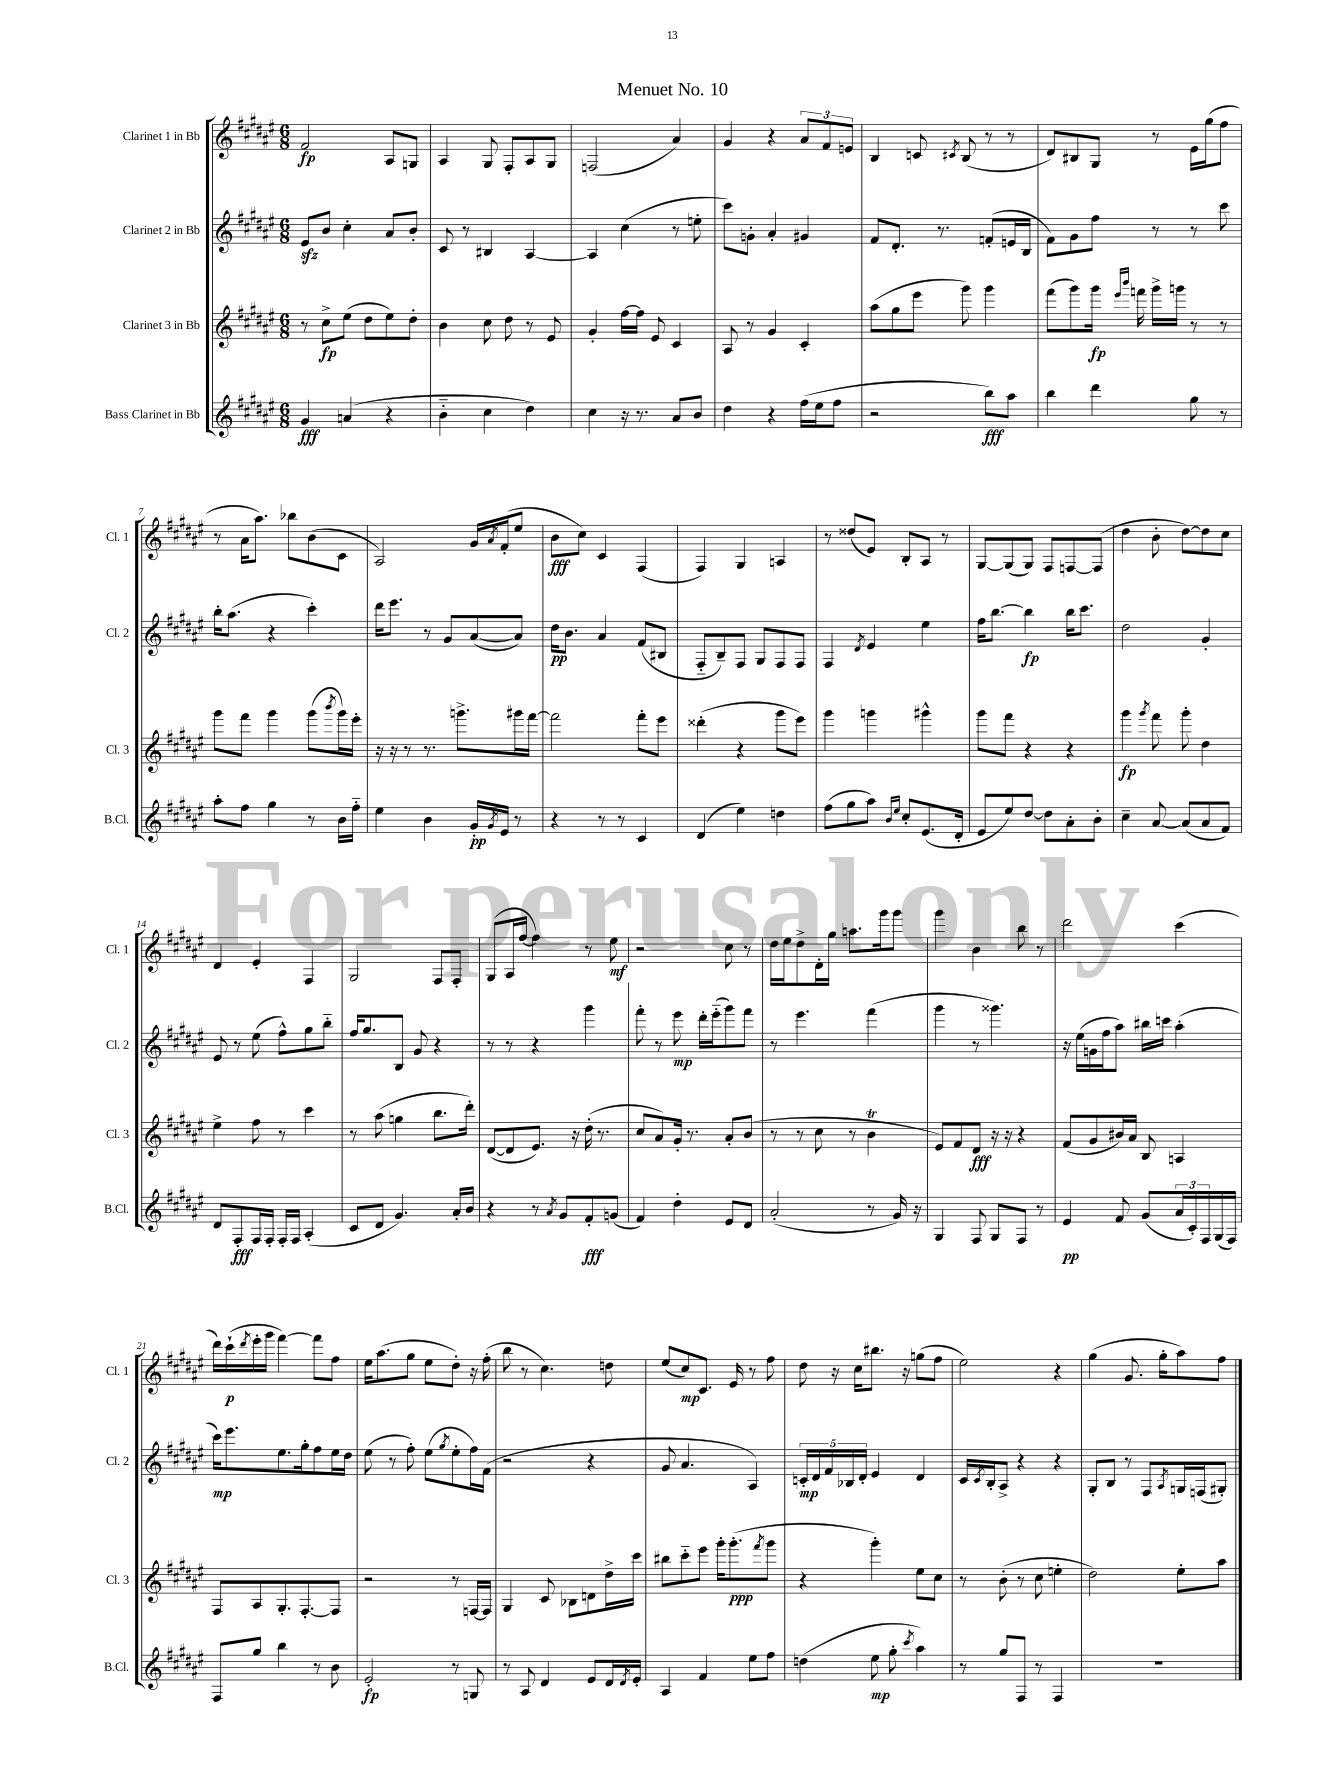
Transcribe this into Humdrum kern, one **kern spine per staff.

**kern	**dynam	**kern	**dynam	**kern	**dynam	**kern	**dynam
*part4	*part4	*part3	*part3	*part2	*part2	*part1	*part1
*staff4	*staff4	*staff3	*staff3	*staff2	*staff2	*staff1	*staff1
*I"Bass Clarinet in Bb	*	*I"Clarinet 3 in Bb	*	*I"Clarinet 2 in Bb	*	*I"Clarinet 1 in Bb	*
*I'B.Cl.	*	*I'Cl. 3	*	*I'Cl. 2	*	*I'Cl. 1	*
*clefG2	*	*clefG2	*	*clefG2	*	*clefG2	*
*k[f#c#g#d#a#e#]	*	*k[f#c#g#d#a#e#]	*	*k[f#c#g#d#a#e#]	*	*k[f#c#g#d#a#e#]	*
*M6/8	*	*M6/8	*	*M6/8	*	*M6/8	*
=1	=1	=1	=1	=1	=1	=1	=1
4g#/	fff	8r	.	8e#zz/L	.	2f#/	fp
.	.	8cc#^\L	fp	8b/J	.	.	.
(4an/	.	(8ee#\J	.	4cc#'\	.	.	.
.	.	8dd#\L	.	.	.	.	.
4r	.	8ee#\)	.	8a#/L	.	8A#/L	.
.	.	8dd#'\J	.	8b'/J	.	8Gn/J	.
=2	=2	=2	=2	=2	=2	=2	=2
4b\	.	4b\	.	8c#/	.	4A#/	.
.	.	.	.	8r	.	.	.
4cc#\	.	8cc#\	.	4B#X/	.	8G#/	.
.	.	8dd#\	.	.	.	8F#'/L	.
4dd#\)	.	8r	.	[4A#/	.	8A#/	.
.	.	8e#/	.	.	.	8G#/J	.
=3	=3	=3	=3	=3	=3	=3	=3
4cc#\	.	4g#'/	.	4A#/]	.	(2Fn/	.
16r	.	[16ff#\LL	.	(4cc#\	.	.	.
8.r	.	16ff#\JJ]	.	.	.	.	.
.	.	8e#/	.	.	.	.	.
8a#/L	.	4c#/	.	8r	.	4a#/)	.
8b/J	.	.	.	8een'\	.	.	.
=4	=4	=4	=4	=4	=4	=4	=4
4dd#\	.	8A#/	.	8ccc#\L)	.	4g#/	.
.	.	8r	.	8gn'\J	.	.	.
4r	.	4g#/	.	4a#'/	.	4r	.
(16ff#\LL	.	4c#'/	.	4g#X/	.	12a#/L	.
16ee#\J	.	.	.	.	.	.	.
.	.	.	.	.	.	12f#/	.
8ff#\J	.	.	.	.	.	.	.
.	.	.	.	.	.	12en/J	.
=5	=5	=5	=5	=5	=5	=5	=5
2r	.	(8aa#\L	.	8f#/L	.	4B/	.
.	.	8gg#\	.	8.d#'/J	.	.	.
.	.	8eee#\J	.	.	.	8cn/	.
.	.	.	.	8.r	.	.	.
.	.	.	.	.	.	8qc#X/	.
.	.	8ggg#\)	.	.	.	(8B/	.
8bb\L)	fff	4ggg#\	.	(8fn'/L	.	8r	.
8aa#\J	.	.	.	16en/L	.	8r	.
.	.	.	.	16B/JJ	.	.	.
=6	=6	=6	=6	=6	=6	=6	=6
4bb\	.	(8fff#\L	.	8f#\L)	.	8d#/L)	.
.	.	8ggg#\)	.	8g#\	.	8B#X/	.
4ddd#\	.	16ggg#\Jk	fp	8ff#\J	.	8G#/J	.
.	.	16qqeee#/LL	.	.	.	.	.
.	.	16qqbbb/JJ	.	.	.	.	.
.	.	16fffn\	.	.	.	.	.
.	.	16ggg#^\LL	.	8r	.	8r	.
.	.	16gggn\JJ	.	.	.	.	.
8gg#\	.	8r	.	8r	.	16e#\LL	.
.	.	.	.	.	.	(16gg#\J	.
8r	.	8r	.	8ccc#\	.	8ff#\J	.
!!LO:LB:g=z
=7	=7	=7	=7	=7	=7	=7	=7
8aa#'\L	.	8ggg#\L	.	16bb'\KL	.	8r	.
.	.	.	.	(8.aa#\J	.	.	.
8ff#\J	.	8fff#\J	.	.	.	16a#\KL	.
.	.	.	.	.	.	8.aa#\J)	.
4gg#\	.	4ggg#\	.	4r	.	.	.
.	.	.	.	.	.	8bb-X\L	.
8r	.	(8ggg#\L	.	4ccc#'\)	.	(8b\	.
.	.	8qbbb/	.	.	.	.	.
16b\LL	.	16ggg#\L)	.	.	.	8c#\J	.
16ff#\JJ	.	16eee#'\JJ	.	.	.	.	.
=8	=8	=8	=8	=8	=8	=8	=8
4ee#\	.	16r	.	16ddd#\KL	.	2A#/)	.
.	.	16r	.	8.eee#\J	.	.	.
.	.	8r	.	.	.	.	.
4b\	.	8.r	.	8r	.	.	.
.	.	.	.	8g#/L	.	.	.
.	.	8.gggn^\L	.	.	.	.	.
16g#'/LL	pp	.	.	([8a#/	.	16g#/LL	.
8qg#/	.	.	.	.	.	8qa#/	.
16e#/JJ	.	.	.	.	.	(16f#'/J	.
8r	.	16ggg#X\L	.	8a#/J])	.	8ee#/J	.
.	.	[16fff#\JJ	.	.	.	.	.
=9	=9	=9	=9	=9	=9	=9	=9
4r	.	2fff#\]	.	16dd#\KL	pp	8b\L	fff
.	.	.	.	8.b\J	.	.	.
.	.	.	.	.	.	8cc#\J)	.
8r	.	.	.	4a#/	.	4c#/	.
8r	.	.	.	.	.	.	.
4c#/	.	8fff#'\L	.	(8f#/L	.	(4F#/	.
.	.	8eee#\J	.	8B#X/J	.	.	.
=10	=10	=10	=10	=10	=10	=10	=10
(4d#/	.	(4ddd##X'\	.	8F#/L	.	4F#/)	.
.	.	.	.	8B~/)	.	.	.
4ee#\)	.	4r	.	8F#/J	.	4G#/	.
.	.	.	.	8G#/L	.	.	.
4ddn\	.	8ggg#\L	.	8F#/	.	4An/	.
.	.	8eee#\J)	.	8F#/J	.	.	.
=11	=11	=11	=11	=11	=11	=11	=11
(8ff#\L	.	4ggg#\	.	4F#/	.	8r	.
8gg#\	.	.	.	.	.	(8dd##X/L	.
.	.	.	.	8qd#/	.	.	.
8aa#\J)	.	4gggn\	.	4e#/	.	8e#/J)	.
16qqb/LL	.	.	.	.	.	.	.
16qqee#/JJ	.	.	.	.	.	.	.
8cc#'/L	.	.	.	.	.	8B'/L	.
(8.e#/	.	4ggg#X^^\	.	4ee#\	.	8A#/J	.
.	.	.	.	.	.	8r	.
16d#'/Jk	.	.	.	.	.	.	.
=12	=12	=12	=12	=12	=12	=12	=12
8e#/L	.	8ggg#\L	.	16ff#\KL	.	[8G#/L	.
.	.	.	.	[8.bb\J	.	.	.
8ee#/)	.	8fff#\J	.	.	.	(8G#/]	.
[8dd#/J	.	4r	.	4bb\]	fp	8G#/J)	.
8dd#\L]	.	.	.	.	.	8F#/L	.
8a#'\	.	4r	.	16bb\KL	.	[8Fn/	.
.	.	.	.	8.ccc#\J	.	.	.
8b'\J	.	.	.	.	.	(8F/J]	.
=13	=13	=13	=13	=13	=13	=13	=13
4cc#~\	.	4ggg#\	fp	2dd#\	.	4dd#\	.
.	.	8qggg#/	.	.	.	.	.
[8a#/	.	8fff#\	.	.	.	8b'\	.
(8a#/L]	.	8ggg#'\	.	.	.	[8dd#\L)	.
8a#/	.	4dd#\	.	4g#'/	.	8dd#\]	.
8f#/J)	.	.	.	.	.	8cc#\J	.
!!LO:LB:g=z
=14	=14	=14	=14	=14	=14	=14	=14
8d#/L	.	4ee#^\	.	8e#/	.	4d#/	.
8F#'/	fff	.	.	8r	.	.	.
16F#/L	.	8ff#\	.	(8ee#\	.	4e#'/	.
16F#'/JJ	.	.	.	.	.	.	.
16F#'/LL	.	8r	.	8ff#^^\L)	.	.	.
16F#/JJ	.	.	.	.	.	.	.
(4A#'/	.	4ccc#\	.	8gg#\	.	4F#/	.
.	.	.	.	8bb\J	.	.	.
=15	=15	=15	=15	=15	=15	=15	=15
8c#/L	.	8r	.	16ff#/KL	.	2G#/	.
.	.	.	.	8.gg#/	.	.	.
8d#/J	.	(8aa#\	.	.	.	.	.
4.g#/)	.	4ggn\	.	8B/J	.	.	.
.	.	.	.	8g#/	.	.	.
.	.	8.bb\L	.	4r	.	8F#/L	.
16a#'/LL	.	.	.	.	.	8F#'/J	.
16b/JJ	.	16ddd#'\Jk)	.	.	.	.	.
=16	=16	=16	=16	=16	=16	=16	=16
4r	.	([8d#/L	.	8r	.	(8G#/L	.
.	.	8d#/]	.	8r	.	16A#/L	.
.	.	.	.	.	.	[16ff#/JJ	.
8r	.	8.e#/J)	.	4r	.	4ff#\])	.
8qa#/	.	.	.	.	.	.	.
8g#/L	.	.	.	.	.	.	.
.	.	16r	.	.	.	.	.
8f#'/	fff	(16dd#'\	.	4ggg#\	.	8r	.
.	.	8.r	.	.	.	.	.
(8gn/J	.	.	.	.	.	8ee#\	mf
=17	=17	=17	=17	=17	=17	=17	=17
4f#/)	.	8cc#/L	.	8fff#'\	.	2r	.
.	.	8a#/)	.	8r	.	.	.
4dd#'\	.	16g#'/Jk	.	8eee#\	mp	.	.
.	.	8.r	.	.	.	.	.
.	.	.	.	16ddd#'\LL	.	.	.
.	.	.	.	(16eee#\J	.	.	.
8e#/L	.	8a#'/L	.	8ggg#\)	.	8cc#\	.
8d#/J	.	(8b/J	.	8fff#\J	.	8r	.
=18	=18	=18	=18	=18	=18	=18	=18
(2a#'/	.	8r	.	8r	.	16dd#\LL	.
.	.	.	.	.	.	16ee#\J	.
.	.	8r	.	4.eee#\	.	8dd#^\	.
.	.	8cc#\	.	.	.	16d#'\L	.
.	.	.	.	.	.	16gg#\JJ	.
.	.	8r	.	.	.	8.aan\L	.
8r	.	4bT\	.	(4fff#\	.	.	.
.	.	.	.	.	.	16ggg#\k	.
16g#/)	.	.	.	.	.	8ggg#\J	.
16r	.	.	.	.	.	.	.
=19	=19	=19	=19	=19	=19	=19	=19
4G#/	.	8e#/L)	.	4ggg#\	.	4ggg#\	.
.	.	8f#/	.	.	.	.	.
8F#/	.	8d#/J	fff	8r	.	4b\	.
8G#/L	.	16r	.	4.ggg##X\)	.	.	.
.	.	16r	.	.	.	.	.
8F#/J	.	4r	.	.	.	8bb\	.
8r	.	.	.	.	.	8r	.
=20	=20	=20	=20	=20	=20	=20	=20
4e#/	pp	(8f#/L	.	16r	.	2ddd#\	.
.	.	.	.	(16ee#\LL	.	.	.
.	.	8g#/	.	16gn\	.	.	.
.	.	.	.	16ff#\J	.	.	.
8f#/	.	16b#X/L)	.	8aa#\J)	.	.	.
.	.	16a#/JJ	.	.	.	.	.
(8g#/L	.	8B/	.	16bb#X\LL	.	.	.
.	.	.	.	16cccn\JJ	.	.	.
24a#/L	.	4An/	.	(4aa#'\	.	(4ccc#\	.
24c#'/)	.	.	.	.	.	.	.
24F#/	.	.	.	.	.	.	.
(16G#/	.	.	.	.	.	.	.
16F#/JJ)	.	.	.	.	.	.	.
!!LO:LB:g=z
=21	=21	=21	=21	=21	=21	=21	=21
8F#/L	.	8F#/L	.	16ccc#\KL)	mp	16ddd#\LL)	.
.	.	.	.	8.eee#\	.	(16ccc#`\	p
.	.	.	.	.	.	8qddd#/	.
8gg#/J	.	8A#/	.	.	.	16eee#'\	.
.	.	.	.	.	.	16ggg#\JJ	.
4bb\	.	8.G#'/	.	8.ee#\	.	[4fff#\)	.
.	.	[8.F#'/	.	16gg#'\k	.	.	.
8r	.	.	.	8ff#\	.	8fff#\L]	.
8b\	.	8F#/J]	.	16ee#\L	.	8ff#\J	.
.	.	.	.	16dd#\JJ	.	.	.
=22	=22	=22	=22	=22	=22	=22	=22
2e#'/	fp	2r	.	(8ee#\	.	16ee#\KL	.
.	.	.	.	.	.	(8.aa#\	.
.	.	.	.	8r	.	.	.
.	.	.	.	8ff#'\)	.	8gg#\J	.
.	.	.	.	(8ee#\L	.	8ee#\L	.
.	.	.	.	8qgg#/	.	.	.
8r	.	8r	.	8ee#'\	.	8dd#'\J)	.
8Gn/	.	[16Fn/LL	.	16ff#\L)	.	16r	.
.	.	16F/JJ]	.	(16f#\JJ	.	(16ff#'\	.
=23	=23	=23	=23	=23	=23	=23	=23
8r	.	4G#/	.	2r	.	8bb\	.
8A#/	.	.	.	.	.	8r	.
4d#/	.	8c#/	.	.	.	4.cc#\)	.
.	.	8B-X\L	.	.	.	.	.
8e#/L	.	8dn\	.	4r	.	.	.
16d#/L	.	16dd#^\L	.	.	.	8ddn\	.
8qd#/	.	.	.	.	.	.	.
16e#'/JJ	.	16ccc#\JJ	.	.	.	.	.
=24	=24	=24	=24	=24	=24	=24	=24
4A#/	.	8bb#X\L	.	8g#/	.	(8ee#/L	.
.	.	8ccc#\	.	4.a#/	.	8cc#/)	mp
4f#/	.	8eee#\J	.	.	.	8.c#/J	.
.	.	16ggg#'\KL	.	.	.	.	.
.	.	(8.ggg#'\	ppp	.	.	16e#/	.
8ee#\L	.	.	.	4A#/)	.	8r	.
.	.	8qfff#/	.	.	.	.	.
8ff#\J	.	8ggg#\J	.	.	.	8ff#\	.
=25	=25	=25	=25	=25	=25	=25	=25
(4ddn\	.	4r	.	20cn'/LL	mp	8dd#\	.
.	.	.	.	20d#/	.	.	.
.	.	.	.	20f#/	.	.	.
.	.	.	.	.	.	16r	.
.	.	.	.	20B-X/	.	.	.
.	.	.	.	.	.	16cc#\KL	.
.	.	.	.	20d#'/JJ	.	.	.
8ee#\	mp	4ggg#'\)	.	4e#/	.	8.bb#X\J	.
8gg#'\	.	.	.	.	.	.	.
.	.	.	.	.	.	16r	.
8qccc#/	.	.	.	.	.	.	.
4aa#\)	.	8ee#\L	.	4d#/	.	(8ggn\L	.
.	.	8cc#\J	.	.	.	8ff#\J	.
=26	=26	=26	=26	=26	=26	=26	=26
8r	.	8r	.	16c#/LL	.	2ee#\)	.
.	.	.	.	8qc#/	.	.	.
.	.	.	.	16B'/J	.	.	.
8gg#/L	.	(8b'\	.	8A#^/J	.	.	.
8F#/J	.	8r	.	4r	.	.	.
8r	.	8cc#\	.	.	.	.	.
4F#/	.	4een'\	.	4r	.	4r	.
=27	=27	=27	=27	=27	=27	=27	=27
2.r	.	2dd#\)	.	8G#'/L	.	(4gg#\	.
.	.	.	.	8B/J	.	.	.
.	.	.	.	8r	.	8.g#/	.
.	.	.	.	8F#/L	.	.	.
.	.	.	.	.	.	16gg#'\KL	.
.	.	.	.	8qA#/	.	.	.
.	.	8ee#'\L	.	16Gn/L	.	8aa#\)	.
.	.	.	.	(16Fn/J	.	.	.
.	.	8aa#\J	.	8G#X'/J)	.	8ff#\J	.
==	==	==	==	==	==	==	==
*-	*-	*-	*-	*-	*-	*-	*-
